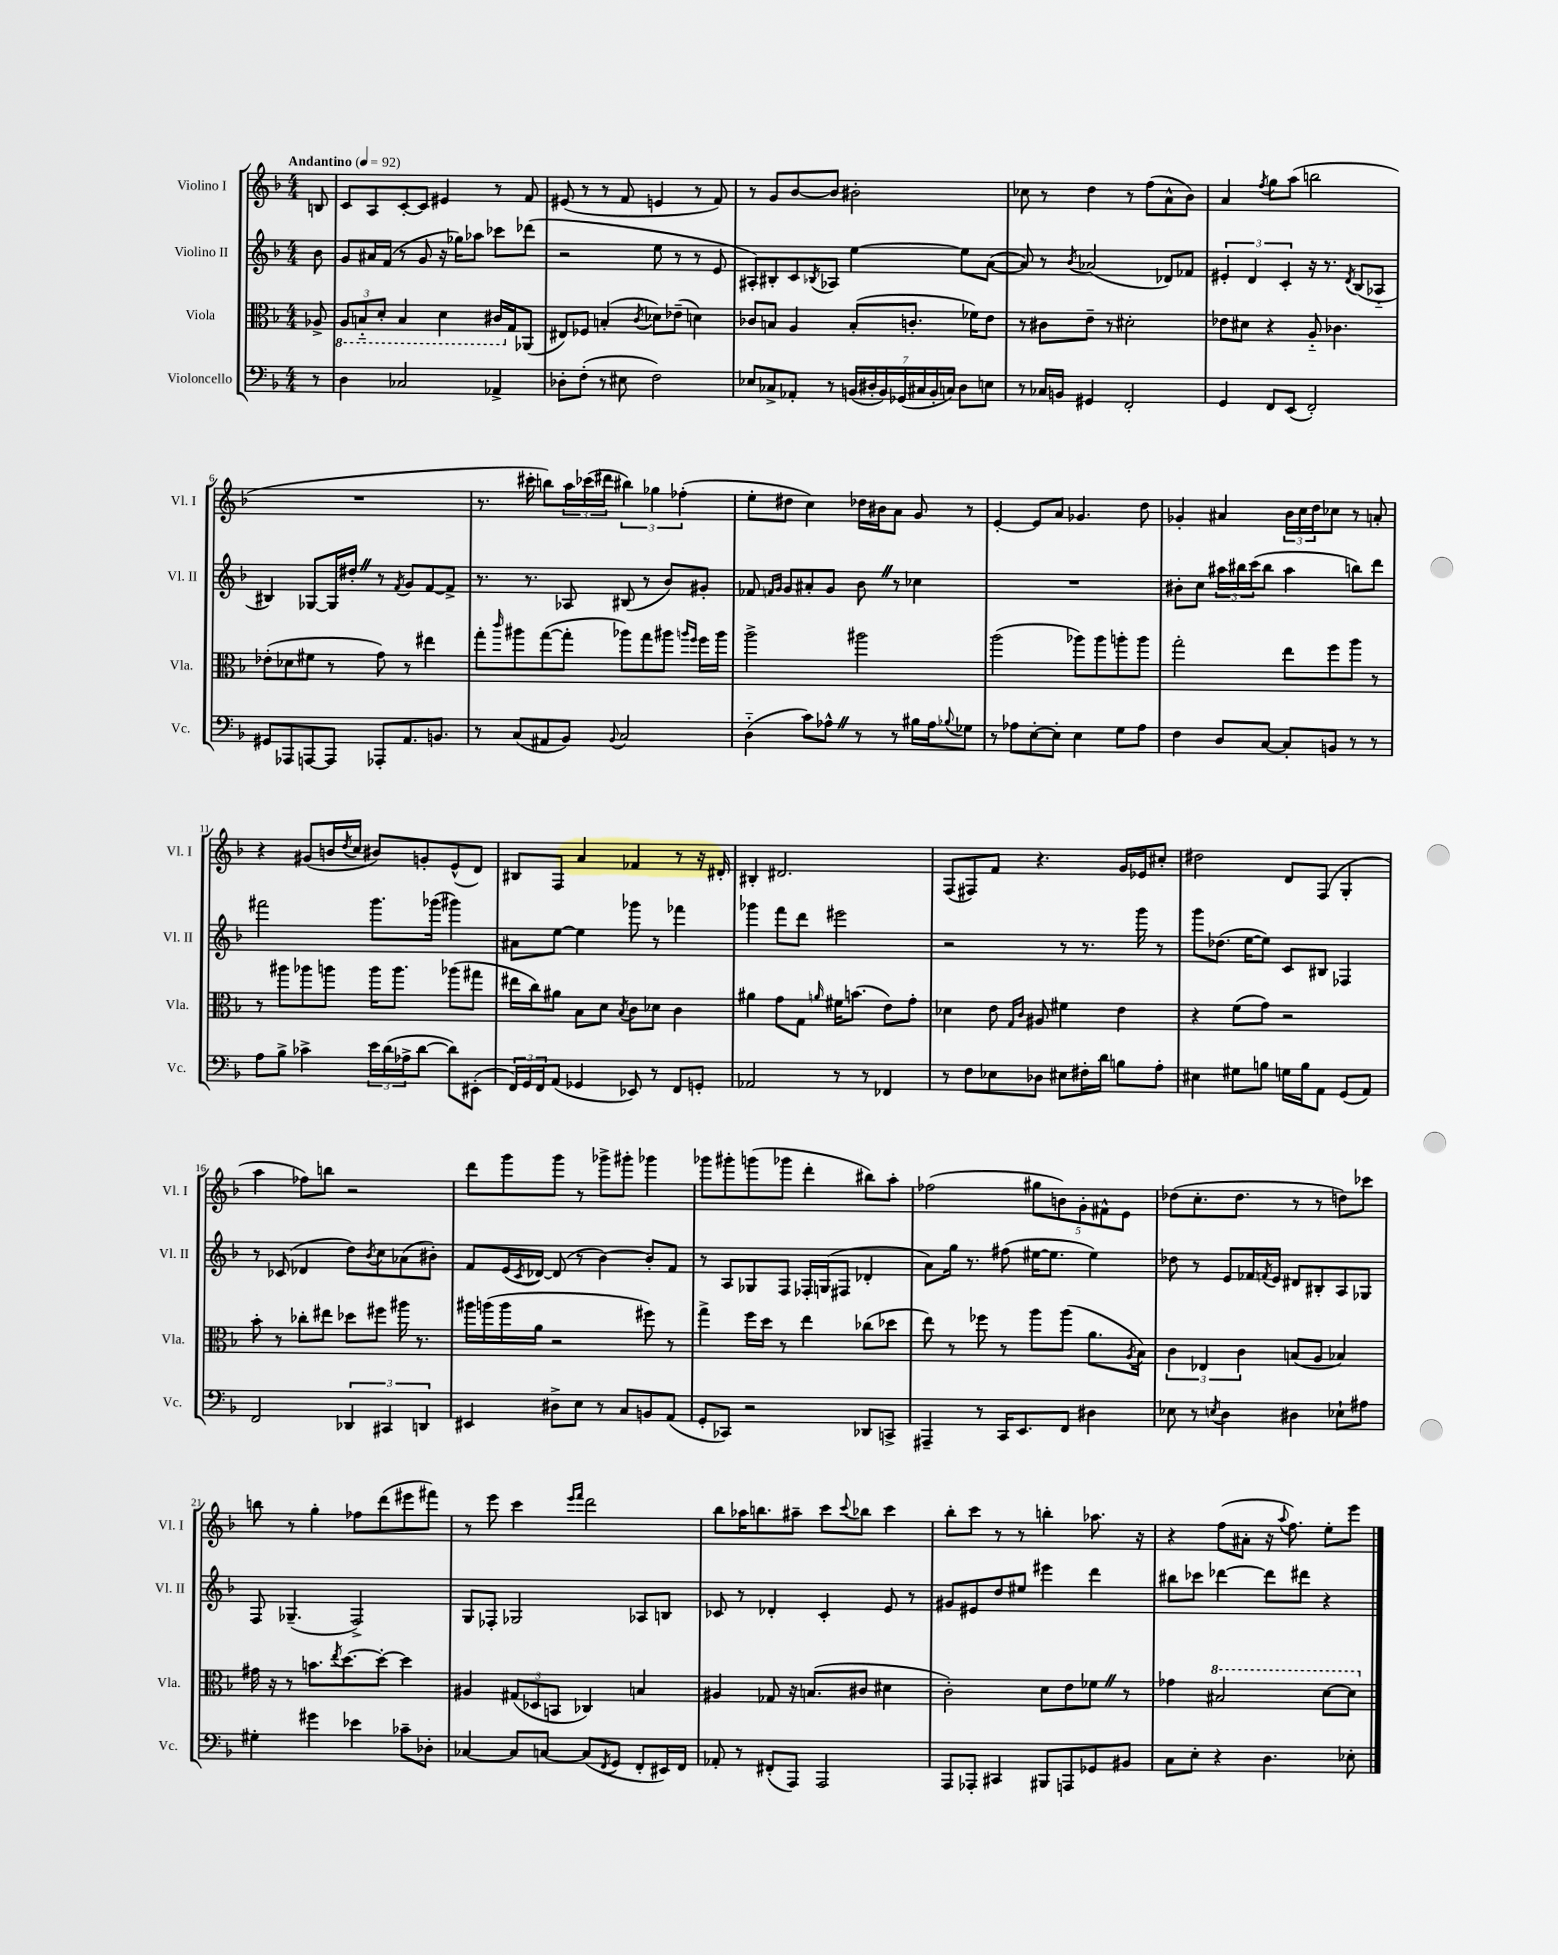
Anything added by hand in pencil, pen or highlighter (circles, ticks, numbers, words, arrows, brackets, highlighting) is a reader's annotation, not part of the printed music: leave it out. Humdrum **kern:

**kern	**kern	**kern	**kern
*part4	*part3	*part2	*part1
*staff4	*staff3	*staff2	*staff1
*I"Violoncello	*I"Viola	*I"Violino II	*I"Violino I
*I'Vc.	*I'Vla.	*I'Vl. II	*I'Vl. I
*clefF4	*clefC3	*clefG2	*clefG2
*k[b-]	*k[b-]	*k[b-]	*k[b-]
*M4/4	*M4/4	*M4/4	*M4/4
*MM92	*MM92	*MM92	*MM92
=	=	=	=
!	!	!	!LO:TX:a:B:t=Andantino
8r	8A-X^/	8b-\	8Bn/
=1	=1	=1	=1
*	*8ba	*	*
4D\	12AA/L	8g/L	8c/L
.	12BBn/	.	.
.	.	16a#X/L	8A/
.	12D'/J	.	.
.	.	(16f/JJ	.
2C-X/	4BB/	8r	[8c'/
.	.	8g/	8c/J]
.	4D\	16r	4e#X/
.	.	16gg-X\KL)	.
.	.	8aa-X\J	.
4AA-X^/	16C#X/LL	8ccc-X\L	8r
*	*X8ba	*	*
.	16G/J	.	.
.	(8AA-X/J	(8ddd-X\J	8f/
=2	=2	=2	=2
8D-X'\L	8E#X/L)	2r	(8e#X/
(8F'\J	8F-X/J	.	8r
8r	(4Bn'/	.	8r
8E#X\	.	.	8f/
.	8qc/	.	.
2F\)	8d-X\L)	8ee\	4en/
.	(8e-X~\J	8r	.
.	4dn\)	8r	8r
.	.	8e/	8f/)
=3	=3	=3	=3
8E-X/L	8c-X/L	8A#X'/L)	8r
8C-X^/	8Bn/J	8B#X'/	8g/L
8AA-X'/J	4A/	8c/	[8b-/
.	.	8qB-X/	.
8r	.	8A-X/J	8b-/J]
(28BBn/LL	(8B'/L	[4ee\	2b#X'\
28D#X'/	.	.	.
28BB/)	.	.	.
(28GG-X/	.	.	.
.	8.cn'/J	.	.
28C#X/	.	.	.
28BB'/	.	.	.
28Cn/JJ)	.	.	.
8D#\L	.	8ee\L]	.
.	16f-X\KL)	.	.
8En\J	8e\J	([8a\J	.
=4	=4	=4	=4
8r	8r	8a/])	8cc-X\
16C-X/LL	8c#X\L	8r	8r
16BBn/JJ	.	.	.
.	.	8qb-/	.
4GG#X/	8e~\J	(2a-X/	4dd\
.	8r	.	.
2FF'/	2d#X'\	.	8r
.	.	.	(8ff\L
.	.	8d-X/L)	8a^^\
.	.	8f-X/J	8b-\J)
=5	=5	=5	=5
4GG/	8e-X\L	6e#X'/	4a/
.	8d#X\J	.	.
.	.	6d/	.
.	.	.	8qff/
8FF/L	4r	.	8gg\L
.	.	6c'/	.
(8EE/J	.	.	(8aa\J
2FF'/)	8A/	16r	2bbn\
.	.	8.r	.
.	4.c-X\	.	.
.	.	8qd/	.
.	.	(8B-/L	.
.	.	8A-X/J	.
!!LO:LB:g=z
=6	=6	=6	=6
8GG#X/L	(8e-X'\L	4B#X/)	1r
8AAA-X/	8d-X\	.	.
[8AAAn/	8f#X\J	[8G-X/L	.
8AAA/J]	8r	16G-/L]	.
.	.	16dd#X'Z/JJ	.
8AAA-X'/L	8g\)	8r	.
.	.	8qf/	.
8.AA/	8r	8g/L	.
.	4ee#X\	[8f/	.
8.BBn/J	.	.	.
.	.	8f^/J]	.
=7	=7	=7	=7
8r	8gg'\L	8.r	8.r
.	16qqccc/	.	.
(8C/L	8aa#X\	.	.
.	.	8.r	16ccc#X'\
8AA#X/	([8gg\	.	8bbn\L)
8BB-/J)	8gg'\J]	8A-X/	24aa\L
.	.	.	(24ccc-X\
.	.	.	24ddd#X\JJ
8qqBB-/	.	.	.
2C/	8aa-X\L)	(8B#X/	6bb#X\)
.	8gg\	8r	.
.	.	.	6gg-X\
.	8aa#X\J	8b-/L)	.
.	.	.	(6ff-X'\
.	16qqaan/LL	.	.
.	16qqff/JJ	.	.
.	16ff\LL	8g#X'/J	.
.	16aa\JJ	.	.
=8	=8	=8	=8
(4D\	2aa^\	8f-X/	8ee'\L
.	.	16qqfn/LL	.
.	.	16qqg/JJ	.
.	.	8g/L	8dd#X\J
8c\L)	.	8a#X'/	4cc\)
8A-X^^Z\J	.	8g/J	.
8r	2aa#X\	8b-Z\	16dd-X\LL
.	.	.	16b#X\J
8r	.	8r	8a\J
16B#X\LL	.	4cc-X\	8g/
16A-\J	.	.	.
8qqB-X/	.	.	.
8G-X\J	.	.	8r
=9	=9	=9	=9
8r	(2aa\	1r	[4e'/
8A-X\L	.	.	.
[8E'\	.	.	8e/L]
8E'\J]	.	.	8a/J
4E\	8aa-X\L)	.	4.g-X/
.	8aa-\	.	.
8G\L	8aan'\	.	.
8A-\J	8aa\J	.	8dd\
=10	=10	=10	=10
4F\	2gg'\	8b#X'\L	4g-X'/
.	.	8cc\J	.
8D/L	.	24aa#X\LL	4a#X/
.	.	24bb#X\	.
.	.	(24ccc\J	.
[8C/J	.	8bb#\J	.
8C'/L]	8ee\L	4aa#\	24b-\LL
.	.	.	24cc\
.	.	.	24dd\J
8BBn/J	8ff\	.	8cc-X\J
8r	8aa\J	8bbn\L)	8r
8r	8r	8ddd\J	8an'/
!!LO:LB:g=z
=11	=11	=11	=11
8A\L	8r	2fff#X\	4r
8B-^\J	8aa#X\L	.	.
4c-X^\	8aa-X\	.	(8g#X/L
.	8aan\J	.	16bn/L
.	.	.	8qdd/
.	.	.	16cc/JJ
24e\LL	16aa\KL	8.ggg\L	8b#X/L)
(24d\	.	.	.
.	8.aa\J	.	.
24A-X^\J	.	.	.
[8d\J	.	.	8gn'/
.	.	(16ggg-X\Jk	.
8d\L])	(8aa-X\L	4ggg#X\)	(8e^^/
(8EE#X'\J	8gg#X\J	.	8d/J)
=12	=12	=12	=12
24FF/LL)	16ee#X\LL	8a#X\L	8B#X/L
24GG/	.	.	.
.	16cc\J)	.	.
24FF/J	.	.	.
(8AA/J	8a#X\J	[8ee\J	8F/J
4GG-X/	8B-\L	4ee\]	4a/
.	8d\J	.	.
.	8qB-/	.	.
8EE-X/)	8c\L	8ggg-X\	4f-X/
8r	8d-X\J	8r	.
8FF/L	4c\	4fff-X\	8r
8GGn'/J	.	.	16r
.	.	.	16d#X'/
=13	=13	=13	=13
2AA-X/	4a#X\	4ggg-X\	4B#X'/
.	8g\L	8fff\L	2.d#X/
.	8G\J	8ddd\J	.
.	16qqan/	.	.
8r	16f#X\KL	2eee#X\	.
.	(8.bn\J	.	.
8r	.	.	.
4FF-X/	8e\L)	.	.
.	8g'\J	.	.
=14	=14	=14	=14
8r	4d-X\	2r	(8F/L
8F\L	.	.	8F#X/)
8E-X\	8e\	.	8f/J
.	16qqG/LL	.	.
.	16qqc/JJ	.	.
8D-X\J	8A#X/	.	4.r
8E#X\L	4f#X\	8r	.
16F#X'\L	.	8.r	.
16d\JJ	.	.	.
8Bn\L	4e\	.	16g/LL
.	.	16ggg\	16e-X/J
8A'\J	.	8r	8cc#X'/J
=15	=15	=15	=15
4E#X\	4r	8ggg\L	2dd#X\
.	.	(8.dd-X\J	.
8G#X\L	(8f\L	.	.
.	.	[16ee\KL	.
8Bn\J	8g\J)	8ee\J])	.
16Gn\LL	2r	8c/L	8d/L
16B\J	.	.	.
8AA\J	.	8B#X/J	(8F/J
(8GG/L	.	4F-X/	4G'/
8AA/J)	.	.	.
!!LO:LB:g=z
=16	=16	=16	=16
2FF/	8b-'\	8r	4aa\
.	8r	(8c-X/	.
.	8cc-X'\L	4d-X/	8ff-X\L)
.	8ee#X\J	.	8bbn\J
6DD-X/	8dd-X\L	8dd\L)	2r
.	.	8qb-/	.
.	8ff#X\J	8cc\	.
6CC#X/	.	.	.
.	16aa#X\	(8a-X\	.
.	8.r	.	.
6DDn/	.	.	.
.	.	8b#X'\J)	.
=17	=17	=17	=17
4EE#X/	16aa#X\LL	8f/L	8ddd\L
.	(16aan\	.	.
.	16aa\	(16e/L	8ggg\
.	.	8qc/	.
.	16a\JJ	[16d-X/JJ)	.
8D#X^\L	2r	(8d-/]	8ggg\J
8E\J	.	8r	8r
8r	.	[4b-\)	8ggg-X^\L
8C/L	.	.	8ggg#X'\J
8BBn/	8ff#X\)	8b-'/L]	4ggg-X\
(8AA/J	8r	8f/J	.
=18	=18	=18	=18
8GG'/L	4gg^\	8r	8ggg-X\L
8CC-X/J)	.	8A/L	8ggg#X'\
2r	16ff\LL	8G-X/	(8gggn\
.	16dd\JJ	.	.
.	8r	8F/J	8ggg-X\J
.	4ee\	16F-X'/LL	4ddd'\
.	.	(16Gn/J	.
.	.	8F#X/J	.
8DD-X/L	(8cc-X\L	4d-X'/	8bb#X\L)
8CCn^/J	8dd-X\J	.	8aa'\J
=19	=19	=19	=19
4AAA#X~/	8ee\)	8a\L)	(2ff-X\
.	8r	16gg\Jk	.
.	.	8.r	.
8r	8ff-X\	.	.
16CC/KL	8r	(8ff#X\	.
8.EE/	.	.	.
.	8aa\L	[16ee#X\KL	10gg#X\L
.	.	8.ee#\J]	.
.	.	.	10bn\)
8FF/J	(8aa\J	.	.
.	.	.	10g'\
4D#X\	8.a\L	4ee#\)	.
.	.	.	10f#X^^\
.	.	.	10e\J
.	8qA/	.	.
.	16B-\Jk)	.	.
=20	=20	=20	=20
8E-X\	6c\	8dd-X\	(8dd-X\L
8r	.	8r	8.cc'\
.	6E-X/	.	.
8qEn/	.	.	.
4D\	.	8e/L	.
.	.	.	8.dd-\J
.	6c\	.	.
.	.	16f-X/L	.
.	.	8qfn/	.
.	.	16e/JJ	.
4D#X\	(8Bn/L	8d#X/L	8r
.	8A/J	8B#X'/	8r
8E-X`\L	4B-X/)	8A/	8ddn\L)
8A#X\J	.	8G-X/J	8ccc-X\J
!!LO:LB:g=z
=21	=21	=21	=21
4G#X'\	16g#X\	8F/	8bbn\
.	16r	.	.
.	8r	(4.G-X~/	8r
4g#X\	8.bn\L	.	4gg'\
.	8qee/	.	.
.	[8.dd\	.	.
4e-X\	.	2F^/)	8ff-X\L
.	8dd'\J_	.	(8ddd\
8c-X~\L	4dd\]	.	8eee#X\
8D-X'\J	.	.	8fff#X\J)
=22	=22	=22	=22
[4C-X/	4A#X/	8G/L	8r
.	.	8F-X'/J	8eee\
8C-/L]	(12G#X/L	2G-X/	4ccc\
.	12D-X/	.	.
[8Cn/J	.	.	.
.	12BBn/J	.	.
.	.	.	16qqeee/LL
.	.	.	16qqfff/JJ
(8C/L]	4C-X/)	.	2ddd\
8qFF/	.	.	.
8GG/J	.	.	.
8FF'/L	4Bn/	8A-X/L	.
16EE#X/L)	.	8Bn/J	.
16FF/JJ	.	.	.
=23	=23	=23	=23
8AA-X'/	4A#X/	8c-X/	8bb-\L
8r	.	8r	16aa-X\K
.	.	.	8.bbn\
(8FF#X'/L	8G-X/	4d-X'/	.
8AAA/J)	16r	.	8aa#X~\J
.	(8.Bn/L	.	.
2AAA/	.	4c-'/	8ccc\L
.	.	.	8qqccc/
.	8c#X/J	.	8bb-X\J
.	4d#X\	8e/	4ccc\
.	.	8r	.
=24	=24	=24	=24
8AAA/L	2c'\)	8g#X/L	8bb-'\L
8AAA-X'/J	.	8e#X/	8ccc\J
4CC#X/	.	8dd/	8r
.	.	8ee#X/J	8r
8BBB#X/L	8d\L	4eee#X\	4bbn'\
8AAAn/	8e\	.	.
8GG-X/	8f-XZ\J	4ddd\	8.aa-X\
8BB#X/J	8r	.	.
.	.	.	16r
=25	=25	=25	=25
8C\L	4g-X\	8bb#X\L	4r
8E'\J	.	8ccc-X\J	.
*	*8va	*	*
4r	2b#X/	[4ddd-X\	(8ff\L
.	.	.	8a#X'\J
4.D\	.	8ddd-\L]	16r
.	.	.	8qqaa/
.	.	.	8.ff\)
.	.	8ddd#X\J	.
.	[8dd\L	4r	8ee'\L
8E-X'\	8dd\J]	.	8eee\J
*	*X8va	*	*
==	==	==	==
*-	*-	*-	*-
